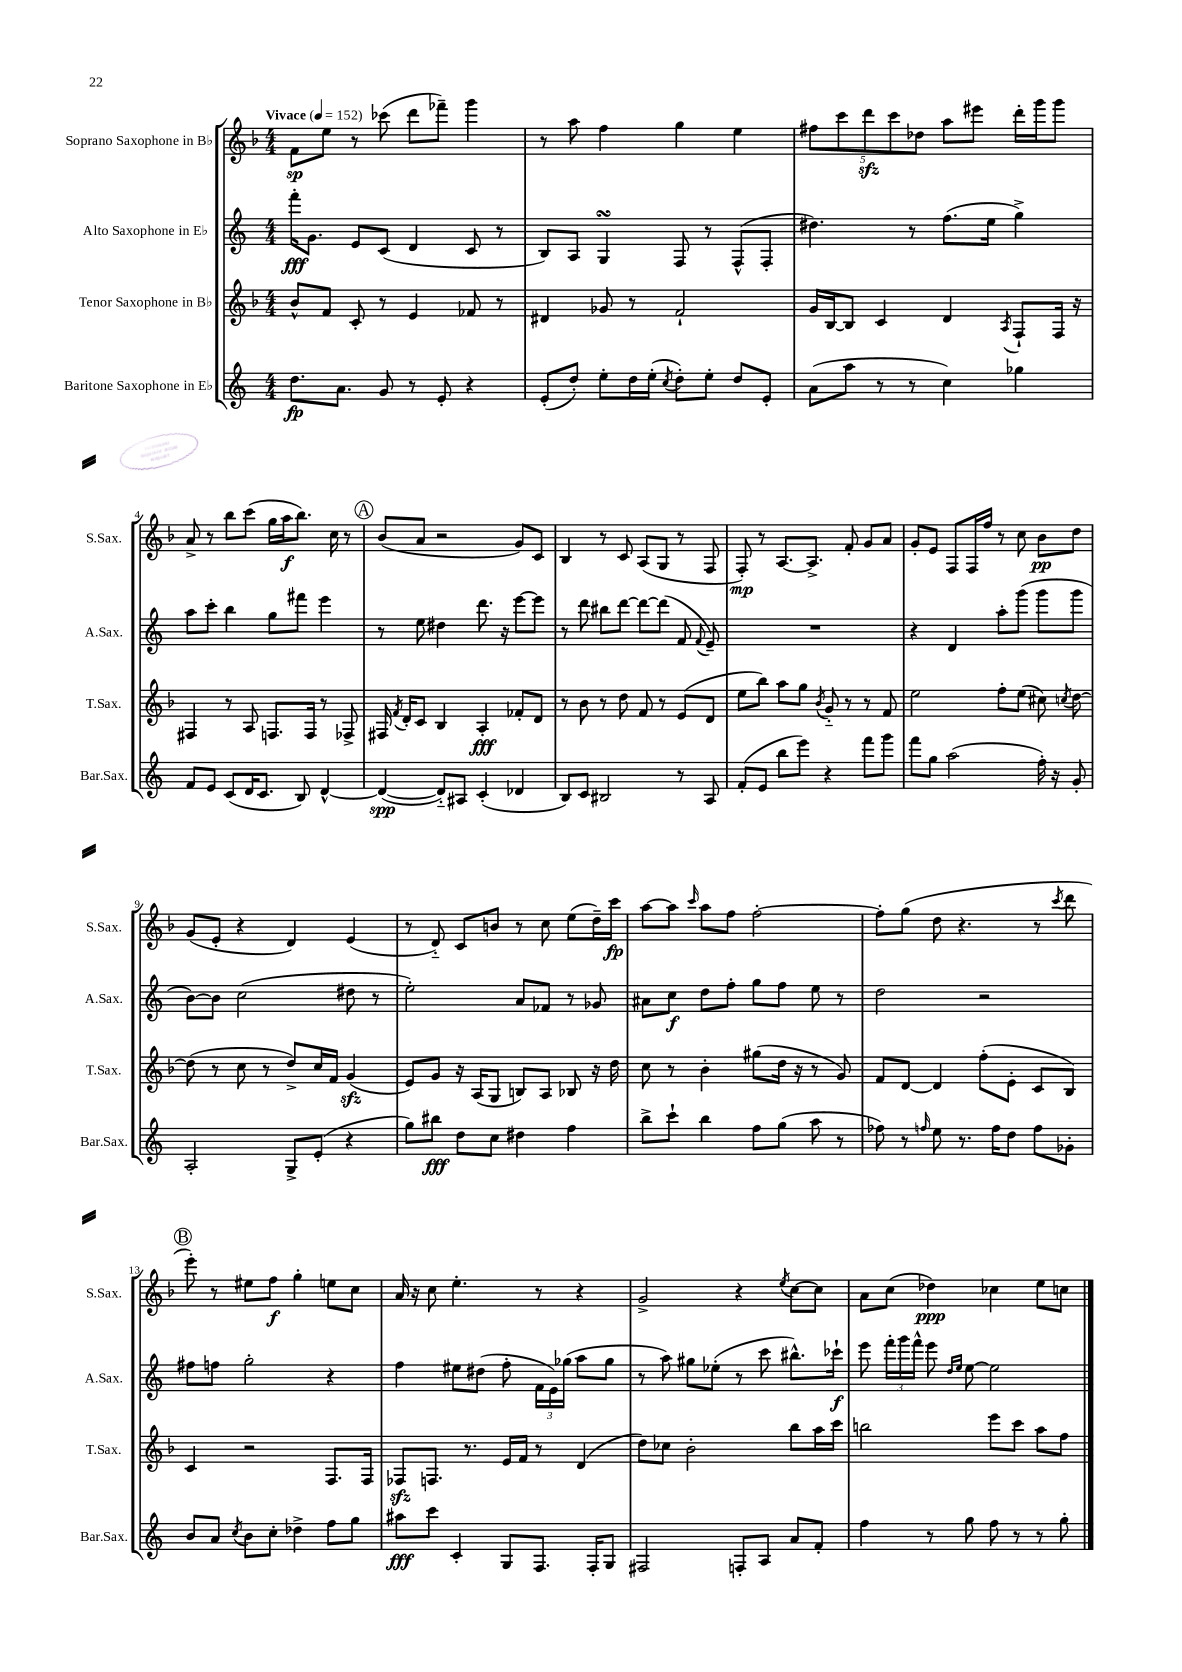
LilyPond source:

<<
\new StaffGroup <<
\new Staff = "s0" \with { instrumentName = "Soprano Saxophone in Bb" shortInstrumentName = "S.Sax." } {
    \clef treble \key f \major \numericTimeSignature \time 4/4 \tempo "Vivace" 4 = 152
    \autoBeamOff f'8[\sp e''8] r8 ces'''8( d'''8[ fes'''8]--) g'''4 |
    r8 a''8 f''4 g''4 e''4 |
    \tuplet 5/4 { fis''8[ c'''8 d'''8\sfz c'''8 des''8] } a''8[ eis'''8] d'''16[-. g'''16 g'''8] |
    a'8-> r8 bes''8[ c'''8]( g''16[ a''16\f bes''8.]) c''16 r8 |
    \mark \markup { \circle "A" } bes'8[( a'8] r2 g'8[) c'8] |
    bes4 r8 c'8 a8[( g8] r8 f8 |
    f8-.\mp) r8 a8.[~ a8.]-> f'8-. g'8[ a'8] |
    g'8[-. e'8] f8[ f16 f''16] r8 c''8 bes'8[\pp d''8] |
    g'8[( e'8]-. r4 d'4) e'4( |
    r8 d'8-_) c'8[ b'8] r8 c''8 e''8[( d''16--) c'''16]\fp |
    a''8[~ a''8] \grace { c'''16 } a''8[ f''8] f''2~-. |
    f''8[-. g''8]( d''8 r4. r8 \acciaccatura { c'''8 } d'''8 |
    \mark \markup { \circle "B" } e'''8-.) r8 eis''8[ f''8]\f g''4-. e''8[ c''8] |
    a'16 r16 c''8 e''4.-. r8 r4 |
    g'2-> r4 \acciaccatura { e''8 } c''8[~ c''8] |
    a'8[ c''8]( des''4\ppp) ces''4 e''8[ c''8] \bar "|." |
}
\new Staff = "s1" \with { instrumentName = "Alto Saxophone in Eb" shortInstrumentName = "A.Sax." } {
    \clef treble \key c \major \numericTimeSignature \time 4/4
    \autoBeamOff f'''16[-.\fff g'8.] e'8[ c'8]( d'4 c'8 r8 |
    b8[) a8] g4\turn f8 r8 f8[-^( f8]-. |
    dis''4.) r8 f''8.[( e''16] g''4->) |
    a''8[ c'''8]-. b''4 g''8[ fis'''8] e'''4 |
    \mark \markup { \circle "A" } r8 e''8 dis''4 d'''8. r16 e'''8[~ e'''8] |
    r8 d'''8 bis''8[ d'''8]~ d'''8[~ d'''8]( f'8 \appoggiatura { f'8 } e'8--) |
    R1 |
    r4 d'4 a''8[-. g'''8]( g'''8[ g'''8] |
    b'8[~) b'8] c''2( dis''8 r8 |
    e''2-.) a'8[ fes'8] r8 ges'8 |
    ais'8[ c''8]\f d''8[ f''8]-. g''8[ f''8] e''8 r8 |
    d''2 r2 |
    \mark \markup { \circle "B" } fis''8[ f''8] g''2-. r4 |
    f''4 eis''8[ dis''8]( f''8-. \tuplet 3/2 { f'16[ e'16) ges''16]( } a''8[ ges''8] |
    r8 a''8) gis''8[ ees''8]-.( r8 c'''8 bis''8.[-^) ces'''16]-!\f |
    e'''8 \tuplet 3/2 { f'''16[-. g'''16 f'''16]-^ } e'''8 \grace { d''16[ e''16] } e''8~ e''2 \bar "|." |
}
\new Staff = "s2" \with { instrumentName = "Tenor Saxophone in Bb" shortInstrumentName = "T.Sax." } {
    \clef treble \key f \major \numericTimeSignature \time 4/4
    \autoBeamOff bes'8[-^ f'8] c'8-. r8 e'4 fes'8 r8 |
    dis'4 ges'8 r8 f'2-! |
    g'16[ bes16~ bes8] c'4 d'4 \acciaccatura { a8 } f8[-! f16] r16 |
    fis4 r8 a8 f8.[ f16] r8 fes8-> |
    \mark \markup { \circle "A" } fis16 \acciaccatura { f'8 } d'16[-. c'8] bes4 a4-.\fff fes'8[-. d'8] |
    r8 bes'8 r8 d''8 f'8 r8 e'8[( d'8] |
    e''8[ bes''8]) a''8[ g''8] \acciaccatura { bes'8 } g'8-_ r8 r8 f'8 |
    e''2 f''8[-. e''8]( cis''8) \acciaccatura { c''8 } d''8~ |
    d''8( r8 c''8 r8 d''8[->) c''16 f'16] g'4\sfz( |
    e'8[) g'8] r16 a16[( g8] b8[) a8] bes8 r16 d''16 |
    c''8 r8 bes'4-. gis''8[( d''16] r16 r8 g'8) |
    f'8[ d'8]~ d'4 f''8[-.( e'8]-. c'8[ bes8]) |
    \mark \markup { \circle "B" } c'4 r2 f8.[ f16] |
    fes8[\sfz f8.] r8. e'16[ f'16] r8 d'4( |
    d''8[) ces''8] bes'2-. bes''8[ a''16 c'''16] |
    b''2 e'''8[ c'''8] a''8[ f''8] \bar "|." |
}
\new Staff = "s3" \with { instrumentName = "Baritone Saxophone in Eb" shortInstrumentName = "Bar.Sax." } {
    \clef treble \key c \major \numericTimeSignature \time 4/4
    \autoBeamOff d''8.[\fp a'8.] g'8 r8 e'8-. r4 |
    e'8[-.( d''8]-.) e''8[-. d''16 e''16]-.( \acciaccatura { c''8 } d''8[-.) e''8]-. d''8[ e'8]-. |
    a'8[( a''8] r8 r8 c''4) ges''4 |
    f'8[ e'8] c'8[( d'16 c'8.] b8) d'4~-^ |
    \mark \markup { \circle "A" } d'4~\spp( d'8[-_) ais8] c'4-.( des'4 |
    b8[) c'8] bis2 r8 a8 |
    f'8[-.( e'8] b''8[ e'''8]) r4 f'''8[ g'''8] |
    f'''8[ g''8] a''2( f''16-.) r16 g'8-. |
    a2-. g8[-> e'8]-.( r4 |
    g''8[) bis''8]\fff d''8[ c''8] dis''4 f''4 |
    b''8[-> c'''8]-! b''4 f''8[ g''8]( a''8 r8 |
    fes''8) r8 \grace { f''16 } e''8 r8. f''16[ d''8] f''8[ ges'8]-. |
    \mark \markup { \circle "B" } b'8[ a'8] \acciaccatura { c''8 } b'8[ c''8]-. des''4-> f''8[ g''8] |
    ais''8[\fff c'''8] c'4-. g8[ f8.] f16[-. g8] |
    fis2 f8[-. a8] a'8[ f'8]-. |
    f''4 r8 g''8 f''8 r8 r8 g''8-. \bar "|." |
}
>>
>>
